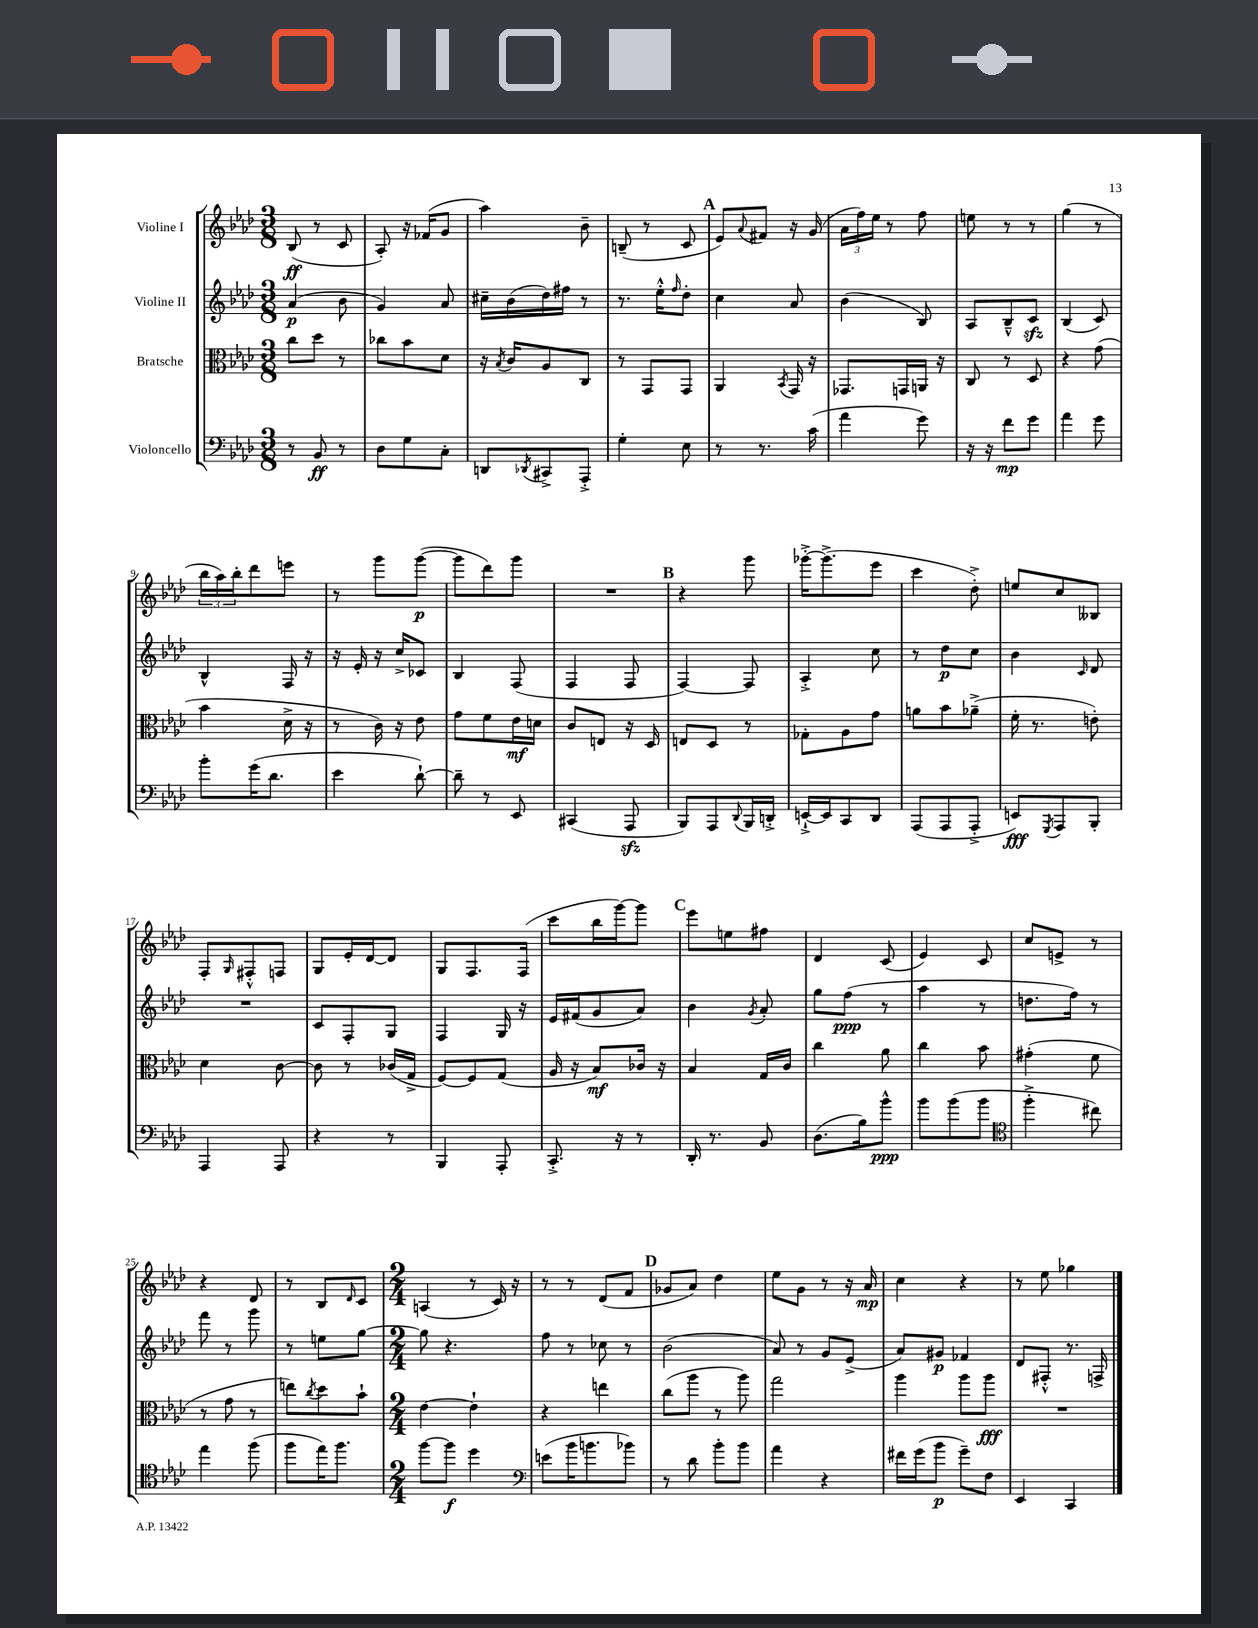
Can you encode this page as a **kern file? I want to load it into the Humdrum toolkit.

**kern	**dynam	**kern	**dynam	**kern	**dynam	**kern	**dynam
*part4	*part4	*part3	*part3	*part2	*part2	*part1	*part1
*staff4	*staff4	*staff3	*staff3	*staff2	*staff2	*staff1	*staff1
*I"Violoncello	*	*I"Bratsche	*	*I"Violine II	*	*I"Violine I	*
*clefF4	*	*clefC3	*	*clefG2	*	*clefG2	*
*k[b-e-a-d-]	*	*k[b-e-a-d-]	*	*k[b-e-a-d-]	*	*k[b-e-a-d-]	*
*M3/8	*	*M3/8	*	*M3/8	*	*M3/8	*
=1	=1	=1	=1	=1	=1	=1	=1
8r	.	8cc\L	.	(4a-/	p	(8B-/	ff
8BB-/	ff	8dd-\J	.	.	.	8r	.
8r	.	8r	.	8b-\	.	8c/	.
=2	=2	=2	=2	=2	=2	=2	=2
8D-\L	.	8cc-X\L	.	4g/)	.	8A-'/)	.
8G\	.	8b-\	.	.	.	16r	.
.	.	.	.	.	.	(16f-X/KL	.
8C'\J	.	8d-\J	.	8a-/	.	8g/J	.
=3	=3	=3	=3	=3	=3	=3	=3
8DDn/L	.	16r	.	16cc#X~\LL	.	4aa-\)	.
.	.	8qB-/	.	.	.	.	.
.	.	16c/KL	.	(16b-\	.	.	.
8qDD-X/	.	.	.	.	.	.	.
8CC#X^/	.	8A-/	.	16dd-\)	.	.	.
.	.	.	.	16ff#X\JJ	.	.	.
8AAA-'^/J	.	8C/J	.	8r	.	8b-~\	.
=4	=4	=4	=4	=4	=4	=4	=4
4G'\	.	8r	.	8.r	.	(8Bn~/	.
.	.	8GG/L	.	.	.	8r	.
.	.	.	.	16ee-'^^\KL	.	.	.
.	.	.	.	16qqff/	.	.	.
8E-\	.	8GG/J	.	8dd-'\J	.	8c/	.
!!LO:REH:place=s1:t=A
=5	=5	=5	=5	=5	=5	=5	=5
8r	.	4AA-/	.	4cc\	.	8e-/L)	.
.	.	.	.	.	.	8qqa-/	.
8.r	.	.	.	.	.	8f#X/J	.
.	.	8qBB-/	.	.	.	.	.
.	.	16GG/	.	8a-/	.	16r	.
(16c\	.	16r	.	.	.	(16g/	.
=6	=6	=6	=6	=6	=6	=6	=6
4a-\	.	8.GG-X/L	.	(4b-\	.	24a-\LL	.
.	.	.	.	.	.	24ff\)	.
.	.	.	.	.	.	24ee-\JJ	.
.	.	.	.	.	.	8r	.
.	.	16GGn/L	.	.	.	.	.
8g\)	.	16AAn/JJ	.	8B-/)	.	8ff\	.
.	.	16r	.	.	.	.	.
=7	=7	=7	=7	=7	=7	=7	=7
16r	.	8C/	.	8A-/L	.	8een\	.
16r	.	.	.	.	.	.	.
8f\L	mp	8r	.	8B-~^^/	.	8r	.
8g\J	.	8D-/	.	8czz/J	.	8r	.
=8	=8	=8	=8	=8	=8	=8	=8
4a-\	.	4r	.	(4B-/	.	(4gg\	.
8g\	.	(8g\	.	8c/)	.	8r	.
!!LO:LB:g=z
=9	=9	=9	=9	=9	=9	=9	=9
8b-'\L	.	4b-\	.	4B-^^/	.	24bb-\LL	.
.	.	.	.	.	.	24aa-\)	.
.	.	.	.	.	.	24bb-'\J	.
(16g\K	.	.	.	.	.	8ddd-\	.
8.d-\J	.	.	.	.	.	.	.
.	.	16d-^\	.	16F/	.	8eeen\J	.
.	.	16r	.	16r	.	.	.
=10	=10	=10	=10	=10	=10	=10	=10
4e-\	.	8r	.	16r	.	8r	.
.	.	.	.	16e-'/	.	.	.
.	.	16c\)	.	16r	.	8ggg\L	.
.	.	16r	.	16cc^/KL	.	.	.
[8d-`\)	.	8e-\	.	8c-X/J	.	([8ggg\J	p
=11	=11	=11	=11	=11	=11	=11	=11
8d-~\]	.	8g\L	.	4B-/	.	8ggg\L]	.
8r	.	8f\	.	.	.	8ddd-\)	.
8EE-/	.	16e-\L	mf	(8F/	.	8ggg\J	.
.	.	16dn\JJ	.	.	.	.	.
=12	=12	=12	=12	=12	=12	=12	=12
(4CC#X/	.	8c/L	.	4F/	.	4.r	.
.	.	8En/J	.	.	.	.	.
8AAA-zz/	.	16r	.	8F/	.	.	.
.	.	16D-/	.	.	.	.	.
!!LO:REH:place=s1:t=B
=13	=13	=13	=13	=13	=13	=13	=13
8BBB-/L)	.	8En/L	.	[4F/)	.	4r	.
8AAA-/	.	8D-/J	.	.	.	.	.
8qqDD-/	.	.	.	.	.	.	.
16BBB-/L	.	8r	.	8F/]	.	8ggg\	.
16DDn'^/JJ	.	.	.	.	.	.	.
=14	=14	=14	=14	=14	=14	=14	=14
[16EEn`^/LL	.	8G-X'\L	.	4A-'^/	.	[16ggg-X'^\KL	.
16EE/J]	.	.	.	.	.	(8.ggg-^\]	.
8CC/	.	8A-\	.	.	.	.	.
8DD-/J	.	8g\J	.	8cc\	.	8eee-\J	.
=15	=15	=15	=15	=15	=15	=15	=15
(8AAA-/L	.	8an\L	.	8r	.	4ccc\	.
8AAA-/	.	8b-\	.	8dd-\L	p	.	.
8AAA-'^/J	.	(8a-X~^\J	.	8cc\J	.	8dd-'^\)	.
=16	=16	=16	=16	=16	=16	=16	=16
8EEn/L)	fff	16f'\	.	4b-\	.	8een/L	.
.	.	8.r	.	.	.	.	.
8qGGG/	.	.	.	.	.	.	.
8AAA-/	.	.	.	.	.	8cc/	.
.	.	.	.	16qqc/	.	.	.
8BBB-'/J	.	8en'\)	.	8d-/	.	8B--X/J	.
!!LO:LB:g=z
=17	=17	=17	=17	=17	=17	=17	=17
4AAA-/	.	4d-\	.	4.r	.	8F'/L	.
.	.	.	.	.	.	16qqG/	.
.	.	.	.	.	.	8F#X'^^/	.
8AAA-/	.	[8c\	.	.	.	8Fn/J	.
=18	=18	=18	=18	=18	=18	=18	=18
4r	.	8c\]	.	8c/L	.	8G/L	.
.	.	8r	.	8F'/	.	16e-'/L	.
.	.	.	.	.	.	[16d-/J	.
8r	.	(16c-X/LL	.	8G/J	.	8d-/J]	.
.	.	16G^/JJ	.	.	.	.	.
=19	=19	=19	=19	=19	=19	=19	=19
4BBB-/	.	[8F/L)	.	4F/	.	8G/L	.
.	.	8F/]	.	.	.	8.F/	.
8AAA-'/	.	(8G/J	.	16G/	.	.	.
.	.	.	.	16r	.	(16F/Jk	.
=20	=20	=20	=20	=20	=20	=20	=20
8.CC'^/	.	16A-/	.	16e-/LL	.	8ccc\L	.
.	.	16r	.	(16f#X/J	.	.	.
.	.	8B-/L)	mf	8g/	.	16bb-\L	.
16r	.	.	.	.	.	[16ggg\J)	.
8r	.	16c-X/Jk	.	8a-/J)	.	8ggg\J]	.
.	.	16r	.	.	.	.	.
!!LO:REH:place=s1:t=C
=21	=21	=21	=21	=21	=21	=21	=21
16DD-'/	.	4B-/	.	4b-\	.	8eee-\L	.
8.r	.	.	.	.	.	.	.
.	.	.	.	.	.	8een\	.
.	.	.	.	8qg/	.	.	.
8BB-/	.	16G/LL	.	8a-'/	.	8ff#X\J	.
.	.	16c/JJ	.	.	.	.	.
=22	=22	=22	=22	=22	=22	=22	=22
(8.D-\L	.	4cc\	.	8gg\L	.	4d-/	.
.	.	.	.	(8ff\J	ppp	.	.
16B-\k)	.	.	.	.	.	.	.
8b-^^\J	ppp	8a-\	.	8r	.	(8c/	.
=23	=23	=23	=23	=23	=23	=23	=23
8b-\L	.	4cc\	.	4aa-\	.	4e-/)	.
(8b-\	.	.	.	.	.	.	.
8b-\J	.	8b-\	.	8r	.	8c/	.
=24	=24	=24	=24	=24	=24	=24	=24
*clefC4	*	*	*	*	*	*	*
4ff'^\	.	(4g#X'\	.	8.ddn\L	.	8cc/L	.
.	.	.	.	.	.	8en^/J	.
.	.	.	.	16ff\Jk)	.	.	.
8cc#X\)	.	8f\	.	8r	.	8r	.
!!LO:LB:g=z
=25	=25	=25	=25	=25	=25	=25	=25
4ee-\	.	8r	.	8fff\	.	4r	.
.	.	8g\	.	8r	.	.	.
(8ff\	.	8r	.	8ggg\	.	8d-/	.
=26	=26	=26	=26	=26	=26	=26	=26
8ff\L	.	8een\L)	.	8r	.	8r	.
.	.	8qcc/	.	.	.	.	.
16ee-\K)	.	8dd-\	.	8een\L	.	8B-/L	.
8.ff\J	.	.	.	.	.	.	.
.	.	.	.	.	.	16qqd-/	.
.	.	8b-`\J	.	[8gg\J	.	8c/J	.
=27	=27	=27	=27	=27	=27	=27	=27
*M2/4	*	*M2/4	*	*M2/4	*	*M2/4	*
[8ff\L	.	[4e-\	.	8gg\]	.	(4An/	.
8ff\J]	f	.	.	4.r	.	.	.
4dd-\	.	4e-`\]	.	.	.	8r	.
.	.	.	.	.	.	16c/)	.
.	.	.	.	.	.	16r	.
=28	=28	=28	=28	=28	=28	=28	=28
*clefF4	*	*	*	*	*	*	*
(8en\L	.	4r	.	8ff\	.	8r	.
16b-\K	.	.	.	8r	.	8r	.
8.bn\	.	.	.	.	.	.	.
.	.	4een\	.	8cc-X\	.	(8d-/L	.
8b-X\J)	.	.	.	8r	.	8f/J	.
!!LO:REH:place=s1:t=D
=29	=29	=29	=29	=29	=29	=29	=29
8r	.	(8cc\L	.	(2b-\	.	8g-X/L	.
8d-\	.	8aa-\J	.	.	.	8a-/J)	.
8b-'\L	.	8r	.	.	.	4dd-\	.
8b-\J	.	8aa-\)	.	.	.	.	.
=30	=30	=30	=30	=30	=30	=30	=30
4a-\	.	2gg\	.	8a-/)	.	8ee-\L	.
.	.	.	.	8r	.	8g\J	.
4r	.	.	.	8g/L	.	8r	.
.	.	.	.	(8e-^/J	.	16r	.
.	.	.	.	.	.	16a-/	mp
=31	=31	=31	=31	=31	=31	=31	=31
16f#X\LL	.	4aa-\	.	8a-/L)	.	4cc\	.
(16g\J	.	.	.	.	.	.	.
8b-\J	p	.	.	8g#X/J	p	.	.
8g~\L)	.	8aa-\L	.	4f-X/	.	4r	.
8F\J	.	8aa-\J	fff	.	.	.	.
=32	=32	=32	=32	=32	=32	=32	=32
4EE-/	.	2r	.	8d-/L	.	8r	.
.	.	.	.	8F#X'^^/J	.	8ee-\	.
4CC/	.	.	.	8.r	.	4gg-X\	.
.	.	.	.	16Fn^/	.	.	.
==	==	==	==	==	==	==	==
*-	*-	*-	*-	*-	*-	*-	*-
